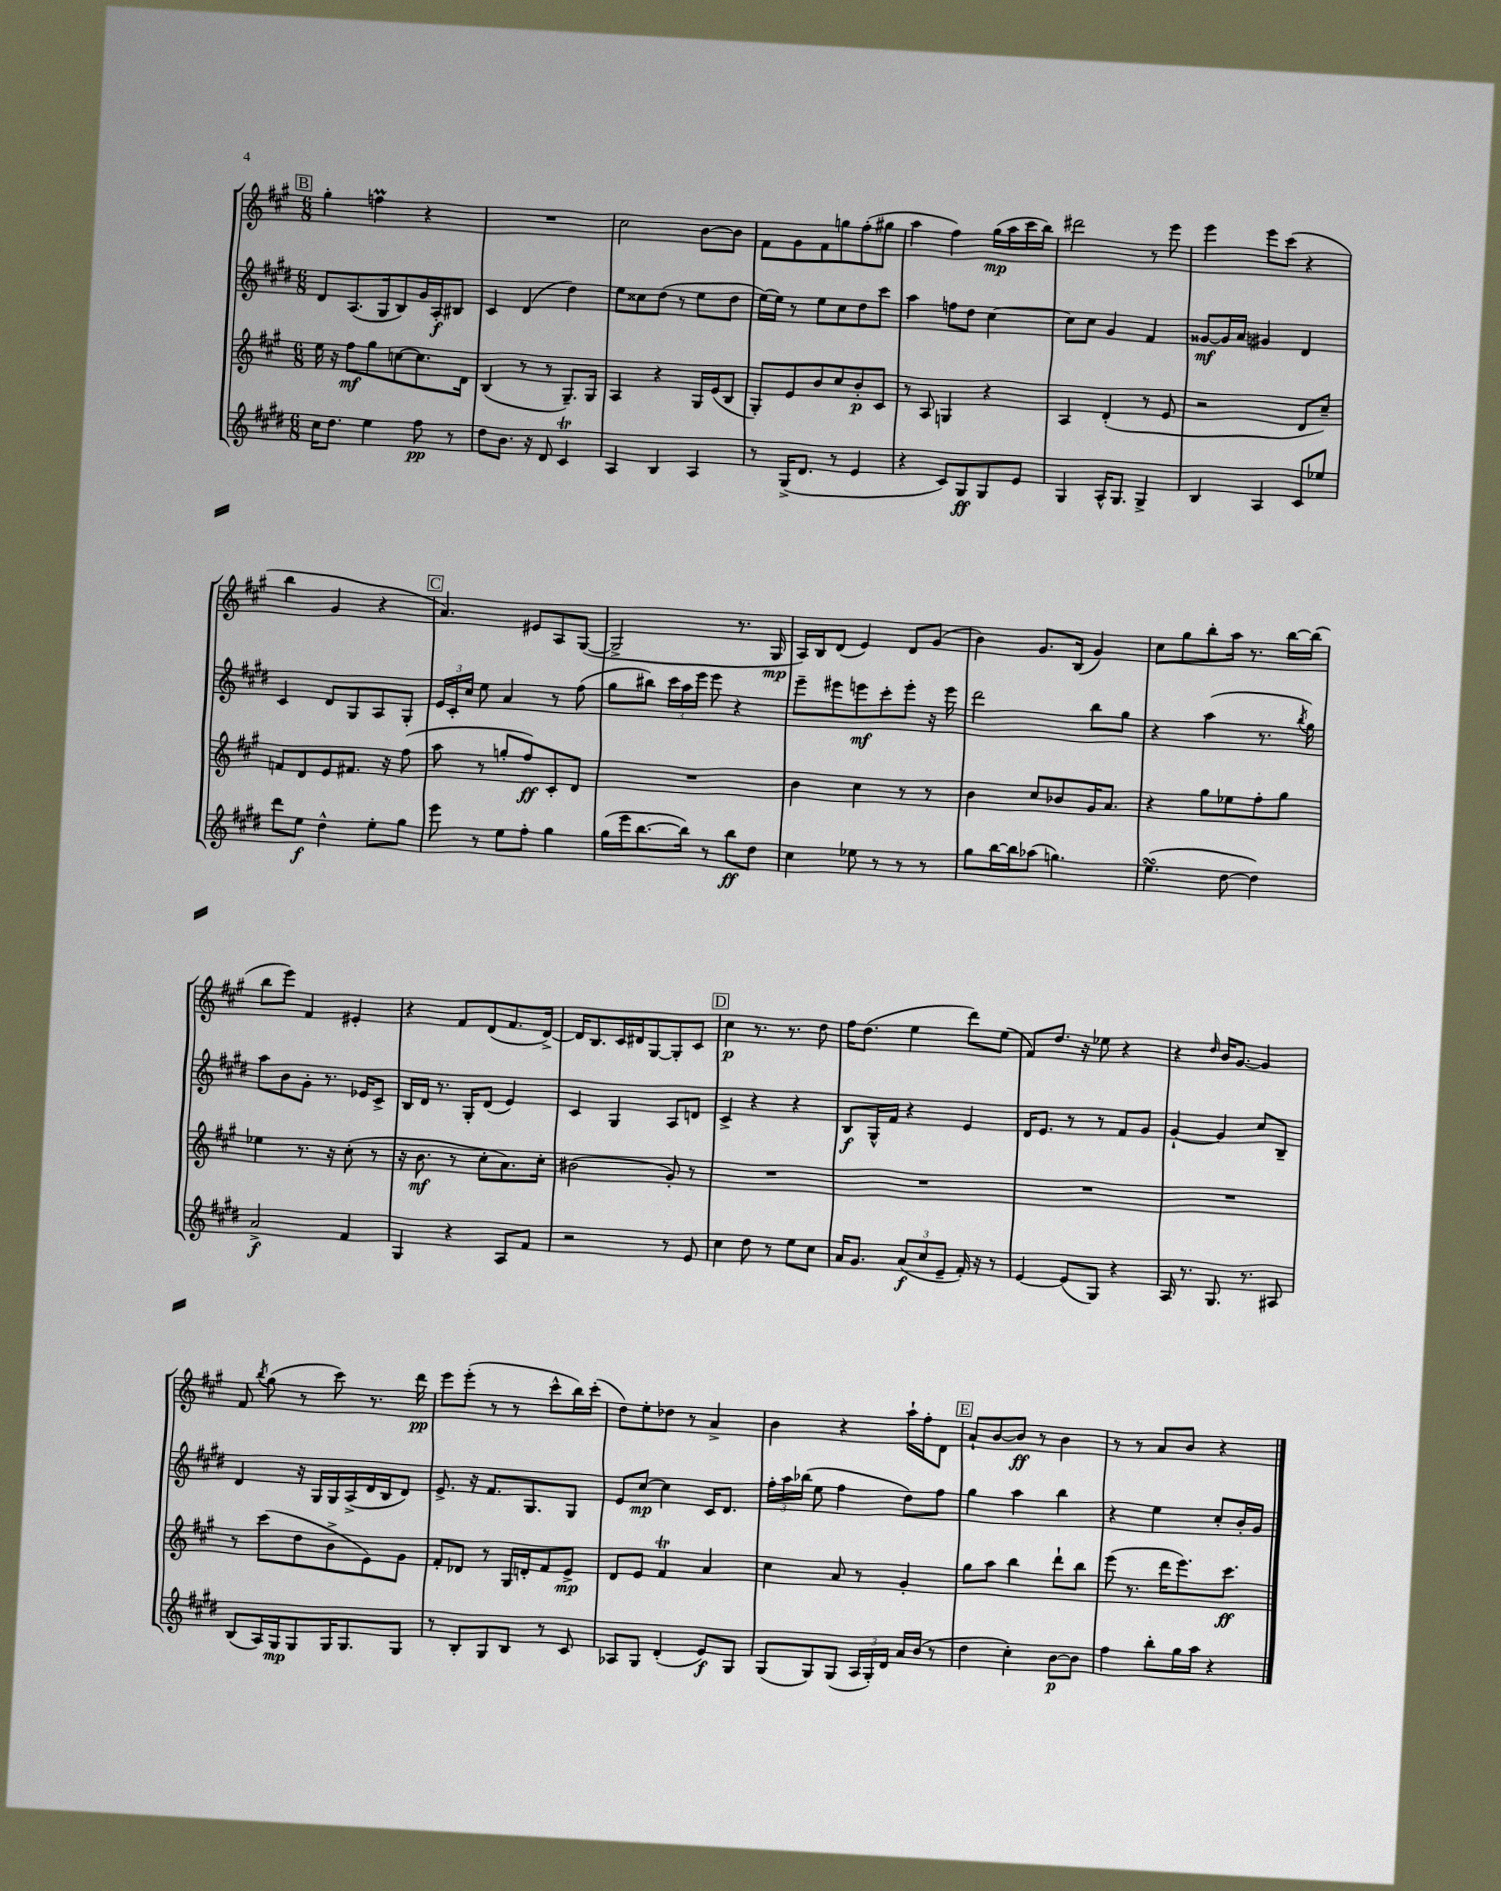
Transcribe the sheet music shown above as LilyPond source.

<<
\new StaffGroup <<
\new Staff = "s0" {
    \clef treble \key a \major \numericTimeSignature \time 6/8
    \autoBeamOff \mark \markup { \box "B" } gis''4-. f''4\prall r4 |
    R2. |
    cis''2 b'8[~ b'8] |
    fis'8[ gis'8 fis'8 g''8 fis''8-.( gis''8] |
    a''4 fis''4) gis''16[\mp( a''16 cis'''16 b''16]) |
    dis'''2 r8 e'''8 |
    e'''4 e'''8[ cis'''8]( r4 |
    b''4 gis'4 r4 |
    \mark \markup { \box "C" } a'4.) eis'8[ a8 gis8]~( |
    gis2-> r8. gis16\mp |
    a16[) b16 d'8]( e'4) d'8[ gis'8]( |
    b'4) gis'8.[ b16]( gis'4) |
    cis''8[ gis''8 b''8-. a''16] r8. b''16[~ b''16]( |
    b''8[ e'''8]) fis'4 eis'4-. |
    r4 fis'8[ d'8( fis'8. d'16]~->) |
    d'16[ b8. cis'16 dis'16 gis8~ gis8-. cis'8] |
    \mark \markup { \box "D" } cis''4\p r8. r8. d''8 |
    fis''16[ d''8.]( e''4 d'''8[) e''8]( |
    fis'8[) d''8.] r16 ees''8 r4 |
    r4 \grace { d''16 } b'16[ gis'8.]~ gis'4 |
    fis'8 \acciaccatura { b''8 } gis''8( r8 cis'''8) r8. d'''16\pp |
    e'''8[ e'''8]-.( r8 r8 cis'''8[-^ b''16) cis'''16]-.( |
    d''8[) e''8-. des''8] r8 a'4-> |
    b'4 r4 a''16[-! fis''16-. d'8] |
    \mark \markup { \box "E" } a'8[-! b'8~ b'8]\ff r8 b'4 |
    r8 r8 a'8[ b'8] r4 \bar "|." |
}
\new Staff = "s1" {
    \clef treble \key e \major \numericTimeSignature \time 6/8
    \autoBeamOff \mark \markup { \box "B" } dis'8[ a8.( gis16 b8) gis'16 a16-.\f bis8] |
    cis'4 dis'4( dis''4) |
    e''8[ cisis''8 dis''8]( r8 e''8[ dis''8] |
    e''16[~) e''16] r8 e''8[ cis''8 dis''8 cis'''8] |
    a''4 f''8[ dis''8] cis''4~ |
    cis''8[ cis''8] gis'4 fis'4 |
    gisis'8[~\mf gisis'16 a'16] gis'4 dis'4 |
    cis'4 dis'8[ gis8 a8 gis8]-. |
    \mark \markup { \box "C" } \tuplet 3/2 { e'16[ cis'16-. cis''16] } e''8 a'4 r8 fis''8( |
    gis''8[ bis''8]) \tuplet 3/2 { cis'''16[ a''16 e'''16] } e'''8 r4 |
    e'''8[-- eis'''8 e'''8\mf cis'''8-. e'''8]-. r16 e'''16 |
    dis'''2 b''8[ gis''8] |
    r4 a''4( r8. \acciaccatura { b''8 } gis''16) |
    a''8[ b'8 gis'8]-. r8. ees'16[ cis'8]-> |
    b16[ dis'16] r8. gis16[-. dis'8]( e'4) |
    cis'4 gis4 a8[ d'8] |
    \mark \markup { \box "D" } cis'4-> r4 r4 |
    b8[\f gis16-^ fis'16] r4 e'4 |
    dis'16[ e'8.] r8 r8 fis'8[ gis'8] |
    gis'4~-! gis'4 cis''8[ b8]-- |
    dis'4 r16 gis16[ gis16 a16->( dis'16 b16 dis'8]) |
    e'8.-> r16 fis'8.[ gis8. gis8] |
    e'8[ cis''8]~\mp cis''4 cis'16[ dis'8.] |
    \tuplet 3/2 { fis''16[-. a''16 bes''16]( } e''8 fis''4 dis''8[) fis''8] |
    \mark \markup { \box "E" } gis''4 a''4 b''4 |
    r4 e''4 cis''8[-. b'16-. gis'16] \bar "|." |
}
\new Staff = "s2" {
    \clef treble \key a \major \numericTimeSignature \time 6/8
    \autoBeamOff \mark \markup { \box "B" } e''16 r16 fis''8[\mf gis''8 c''8~ c''8. d'16] |
    b4( r8 r8 gis8.[--) gis16] |
    a4 r4 gis16[ e'16( b8] |
    gis8[-.) e'8 b'8 cis''8 b'8-.\p cis'8] |
    r8 a8 g4 r4 |
    a4 d'4-.( r8 e'8 |
    r2 d'8[ cis''8]--) |
    f'8[ d'8 e'8 fis'8.] r16 fis''8( |
    \mark \markup { \box "C" } a''8 r8 g''8[-. fis''8\ff) cis'8-. d'8] |
    R2. |
    b'4 cis''4 r8 r8 |
    b'4 cis''8[ bes'8 gis'16 a'8.] |
    r4 gis''8[ ees''8 fis''8-. gis''8] |
    ees''4 r8. r16 cis''8-.( r8 |
    r16 b'8.\mf r8 cis''8[-. a'8.) cis''16]-. |
    bis'2( gis'8-.) r8 |
    \mark \markup { \box "D" } R2. |
    R2. |
    R2. |
    R2. |
    r8 cis'''8[( d''8 b'8-> e'8) gis'8] |
    fis'8[-. des'8] r8 gis16[ d'16-. fis'8 e'8]->\mp |
    d'8[ e'8] fis'4\trill a'4 |
    cis''4 a'8 r8 gis'4-. |
    \mark \markup { \box "E" } gis''8[ a''8] b''4 d'''8[-! b''8] |
    e'''8( r8. d'''16[ e'''8.) cis'''8.]\ff \bar "|." |
}
\new Staff = "s3" {
    \clef treble \key e \major \numericTimeSignature \time 6/8
    \autoBeamOff \mark \markup { \box "B" } cis''16[ dis''8.] e''4 fis''8\pp r8 |
    dis''8[ b'8.] r16 dis'8 cis'4\trill |
    a4 b4 a4 |
    r8 gis16[->( dis'8.] r8 e'4 |
    r4 cis'8[) gis8\ff gis8 e'8] |
    gis4 a16[-^ gis8.] gis4-> |
    b4 a4 cis'8[ ees''8] |
    dis'''8[ e''8]\f dis''4-^ e''8[-. gis''8] |
    \mark \markup { \box "C" } e'''8 r8 e''8[ fis''8]-. gis''4 |
    gis''16[( e'''16 b''8.~ b''16]) r8 b''8[\ff dis''8] |
    cis''4 ees''8 r8 r8 r8 |
    gis''8[ b''16~ b''16 aes''8]( g''4.) |
    e''4.\turn( dis''8~ dis''4) |
    a'2->\f fis'4 |
    gis4 r4 a8[ fis'8] |
    r2 r8 e'8 |
    \mark \markup { \box "D" } cis''4 dis''8 r8 e''8[ cis''8] |
    a'16[ gis'8.] \tuplet 3/2 { a'8[\f( cis''8 e'8]-- } fis'16-.) r16 r8 |
    e'4~ e'8[( gis8]) r4 |
    a16 r8. gis8. r8. ais8 |
    b8[( a16) gis16\mp gis8 gis16 gis8. gis8] |
    r8 b8[-. gis8 b8] r8 cis'8 |
    aes8[ gis8] dis'4-.( e'8[\f) gis8] |
    gis8[( gis8) gis8]( \tuplet 3/2 { a16[ gis16-.) dis'16] } a'16[ b'16]( r8 |
    \mark \markup { \box "E" } dis''4 cis''4-.) b'8[~\p b'8] |
    fis''4 b''8[-. gis''16 a''16] r4 \bar "|." |
}
>>
>>
\layout { \context { \Score \remove "Bar_number_engraver" } }
